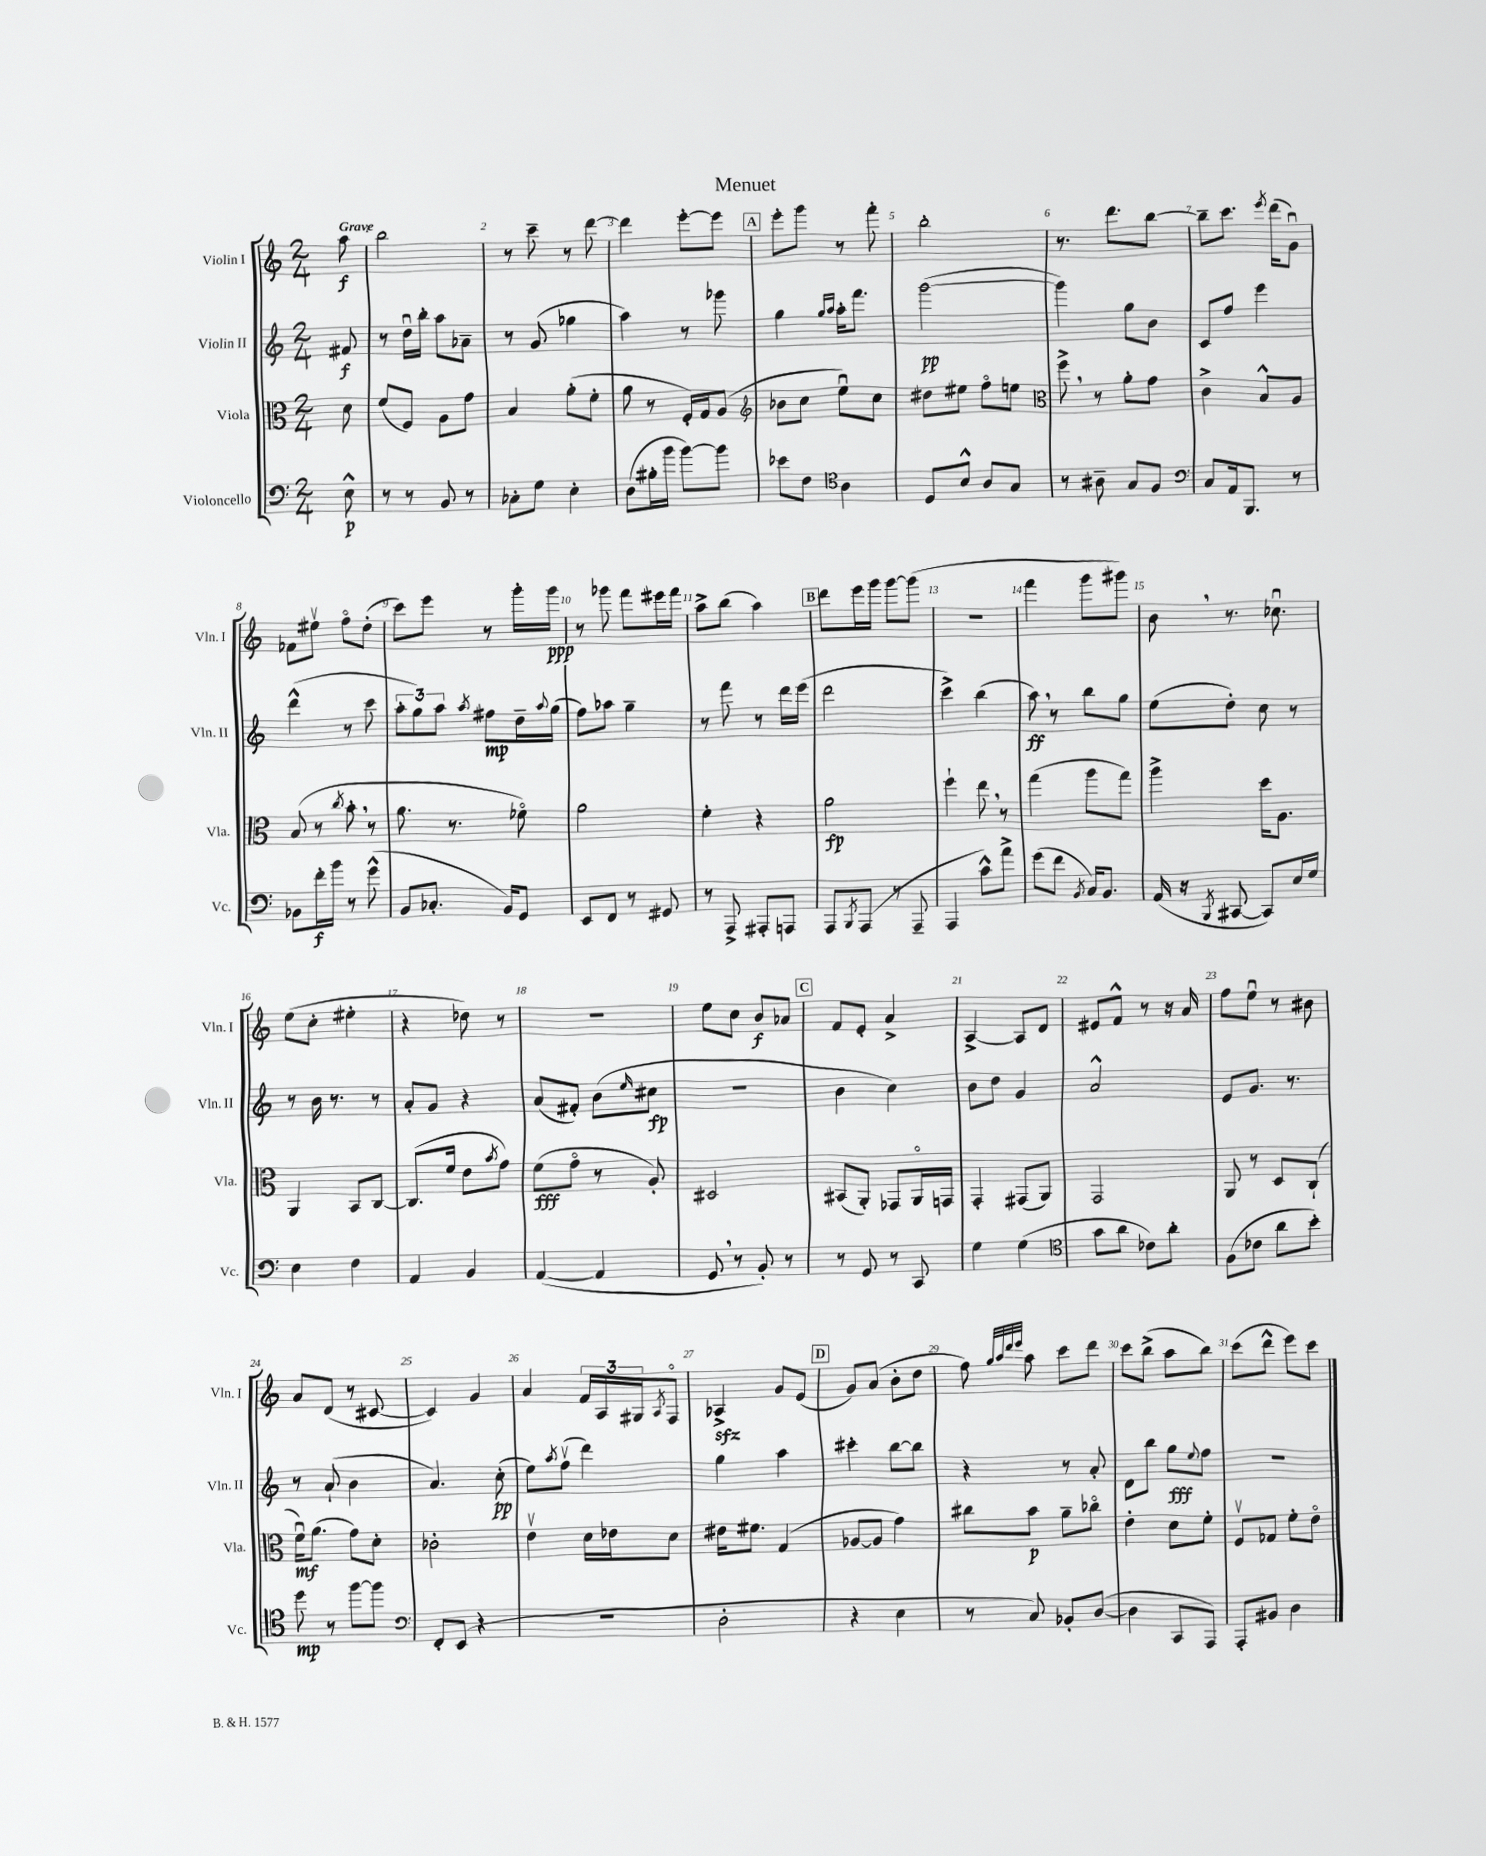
\header { title = "Menuet" }
<<
\new StaffGroup <<
\new Staff = "s0" \with { instrumentName = "Violin I" shortInstrumentName = "Vln. I" } {
    \clef treble \key c \major \numericTimeSignature \time 2/4 \partial 8 \tempo "Grave"
    a''8\f |
    b''2 |
    r8 c'''8-- r8 d'''8~ |
    d'''4 e'''8~-. e'''8 |
    \mark \markup { \box "A" } e'''8-. g'''8 r8 f'''8-. |
    b''2-. |
    r8. d'''8. b''8~ |
    b''8-- c'''8. \acciaccatura { e'''8 } d'''16( g'8\downbow) |
    fes'8 eis''8\upbow f''8\flageolet d''8-.( |
    c'''8) e'''8 r8 g'''16-. g'''16\ppp |
    r8 ges'''8 f'''8 eis'''16 f'''16 |
    a''8-> b''8( a''4) |
    \mark \markup { \box "B" } d'''8 e'''16 g'''16 g'''8~ g'''8( |
    R2 |
    f'''4 g'''8 gis'''8) |
    b'8 \breathe r8. ces''8.\downbow |
    e''8( c''8-. eis''4-. |
    r4 des''8) r8 |
    r2 |
    e''8 c''8 b'8\f aes'8 |
    \mark \markup { \box "C" } f'8 e'8-. a'4-> |
    a4~-> a8 d'8 |
    eis'8 f'8-^ r8 r16 a'16 |
    f''8 e''8\downbow r8 bis'8 |
    a'8 d'8( r8 cis'8~ |
    cis'4) g'4 |
    a'4 \tuplet 3/2 { f'16 a16 gis16 } \acciaccatura { a8 } f8\flageolet |
    aes4->\sfz g'8 e'8( |
    \mark \markup { \box "D" } g'8) a'8( b'8-. d''8 |
    f''8) \grace { g''32 a''32 d'''32 e'''32 } a''8 c'''8 d'''8 |
    c'''8 b''8->( a''8 b''8) |
    c'''8( d'''8-^ e'''8) c'''8 \bar "|." |
}
\new Staff = "s1" \with { instrumentName = "Violin II" shortInstrumentName = "Vln. II" } {
    \clef treble \key c \major \numericTimeSignature \time 2/4 \partial 8
    fis'8\f |
    r8 d''16\downbow b''16-. a''8 aes'8-- |
    r8 g'8( ges''4 |
    a''4) r8 ges'''8 |
    \mark \markup { \box "A" } g''4 \grace { g''16 a''16 } a''16-. f'''8. |
    g'''2~\pp( |
    g'''4) g''8 b'8 |
    c'8 f''8 e'''4 |
    d'''4-^( r8 c'''8 |
    \tuplet 3/2 { a''8-. g''8) a''8 } \acciaccatura { a''8 } fis''8\mp d''16-- \appoggiatura { a''8 } g''16( |
    f''8) aes''8 g''4-- |
    r8 f'''8 r8 d'''16 e'''16( |
    \mark \markup { \box "B" } d'''2 |
    c'''4->) b''4( |
    a''8\ff) \breathe r8 b''8 g''8 |
    e''8( d''8-.) c''8 r8 |
    r8 b'16 r8. r8 |
    a'8-. g'8 r4 |
    a'8( fis'8-.) b'8( \grace { e''16 } cis''8\fp |
    r2 |
    \mark \markup { \box "C" } b'4 c''4) |
    b'8 d''8 g'4 |
    a'2-^ |
    e'8 g'8. r8. |
    r8 a'8-!( b'4 |
    a'4.) c''8-.\pp( |
    e''8) \acciaccatura { a''8 } f''8\upbow( d'''4) |
    g''4 a''4 |
    \mark \markup { \box "D" } cis'''4-. b''8~ b''8 |
    r4 r8 a'8-. |
    d'8 b''8 g''8\fff \appoggiatura { e''8 } f''8 |
    r2 \bar "|." |
}
\new Staff = "s2" \with { instrumentName = "Viola" shortInstrumentName = "Vla." } {
    \clef alto \key c \major \numericTimeSignature \time 2/4 \partial 8
    d'8 |
    f'8( f8) a8 g'8 |
    b4 a'8-.( f'8-. |
    a'8 r8 f16-.) g16 a8( |
    \mark \markup { \box "A" } \clef treble bes'8 c''8 e''8\downbow) c''8 |
    dis''8 eis''8 f''8\flageolet e''8 |
    \clef alto f''8-> \breathe r8 a'8-. g'8 |
    c'4-> b8-^ a8 |
    b8( r8 \acciaccatura { c''8 } b'8-. \breathe r8 |
    a'8. r8. fes'8\flageolet) |
    a'2 |
    f'4-. r4 |
    \mark \markup { \box "B" } a'2\fp |
    f''4-! e''8 \breathe r8 |
    g''4( a''8 g''8) |
    a''4-> d''16 a8. |
    a,4 b,8 c8~ |
    c8.( f'16 e'8 \acciaccatura { b'8 } g'8) |
    f'8\fff( g'8\flageolet r8 a8-.) |
    dis2 |
    \mark \markup { \box "C" } bis,8( a,8-.) ges,8 a,16\flageolet g,16 |
    g,4-. gis,8( a,8) |
    g,2 |
    a,8 r8 d8 c8-!( |
    f'16\downbow\mf) a'8.( g'8) d'8-. |
    ces'2-. |
    e'4\upbow d'16 ees'16 d'8 |
    eis'16 fis'8. g4( |
    \mark \markup { \box "D" } aes8~ aes8 g'4) |
    cis''8 b'8\p a'8-- ces''8\flageolet |
    e'4-. d'8 f'8-. |
    f8\upbow ges8 f'8-. e'8\flageolet \bar "|." |
}
\new Staff = "s3" \with { instrumentName = "Violoncello" shortInstrumentName = "Vc." } {
    \clef bass \key c \major \numericTimeSignature \time 2/4 \partial 8
    e8-^\p |
    r8 r8 b,8 r8 |
    ces8-. g8 e4-. |
    d8( bis16-. b'16 b'8~) b'8 |
    \mark \markup { \box "A" } ees'8 f8 \clef tenor a4 |
    d8 b8-^ a8 g8 |
    r8 ais8-- g8 f8 |
    \clef bass c8 a,16 b,,8. r8 |
    bes,8 f'16-.\f b'16 r8 g'8-^( |
    b,8 ces8.-. b,16) g,8 |
    e,8 f,8 r8 gis,8 |
    r8 a,,8-> ais,,8-. a,,8 |
    \mark \markup { \box "B" } a,,8 \acciaccatura { b,,8 } a,,8( r8 a,,8-- |
    a,,4 c'8-^) a'8-> |
    g'8( f'8 \acciaccatura { b,8 } c16) b,8. |
    a,16( r16 \acciaccatura { b,,8 } cis,8~ cis,8) e16 g16 |
    e4 f4 |
    a,4 b,4 |
    a,4~( a,4 |
    g,8 \breathe r8 b,8-.) r8 |
    \mark \markup { \box "C" } r8 g,8 r8 c,8 |
    g4 g4( |
    \clef tenor g'8 a'8 ces'8) a'8-. |
    f8( ces'8 a'8 b'8-.) |
    d''8\mp r8 f''8~ f''8 |
    \clef bass f,8-. e,8( r4 |
    r2 |
    d2-. |
    \mark \markup { \box "D" } r4 e4 |
    r8 c8) bes,8-. d8~( |
    d4 c,8 a,,8) |
    a,,8-. bis,8 d4 \bar "|." |
}
>>
>>
\layout { \context { \Score \override BarNumber.break-visibility = ##(#f #t #t) barNumberVisibility = #all-bar-numbers-visible } }
